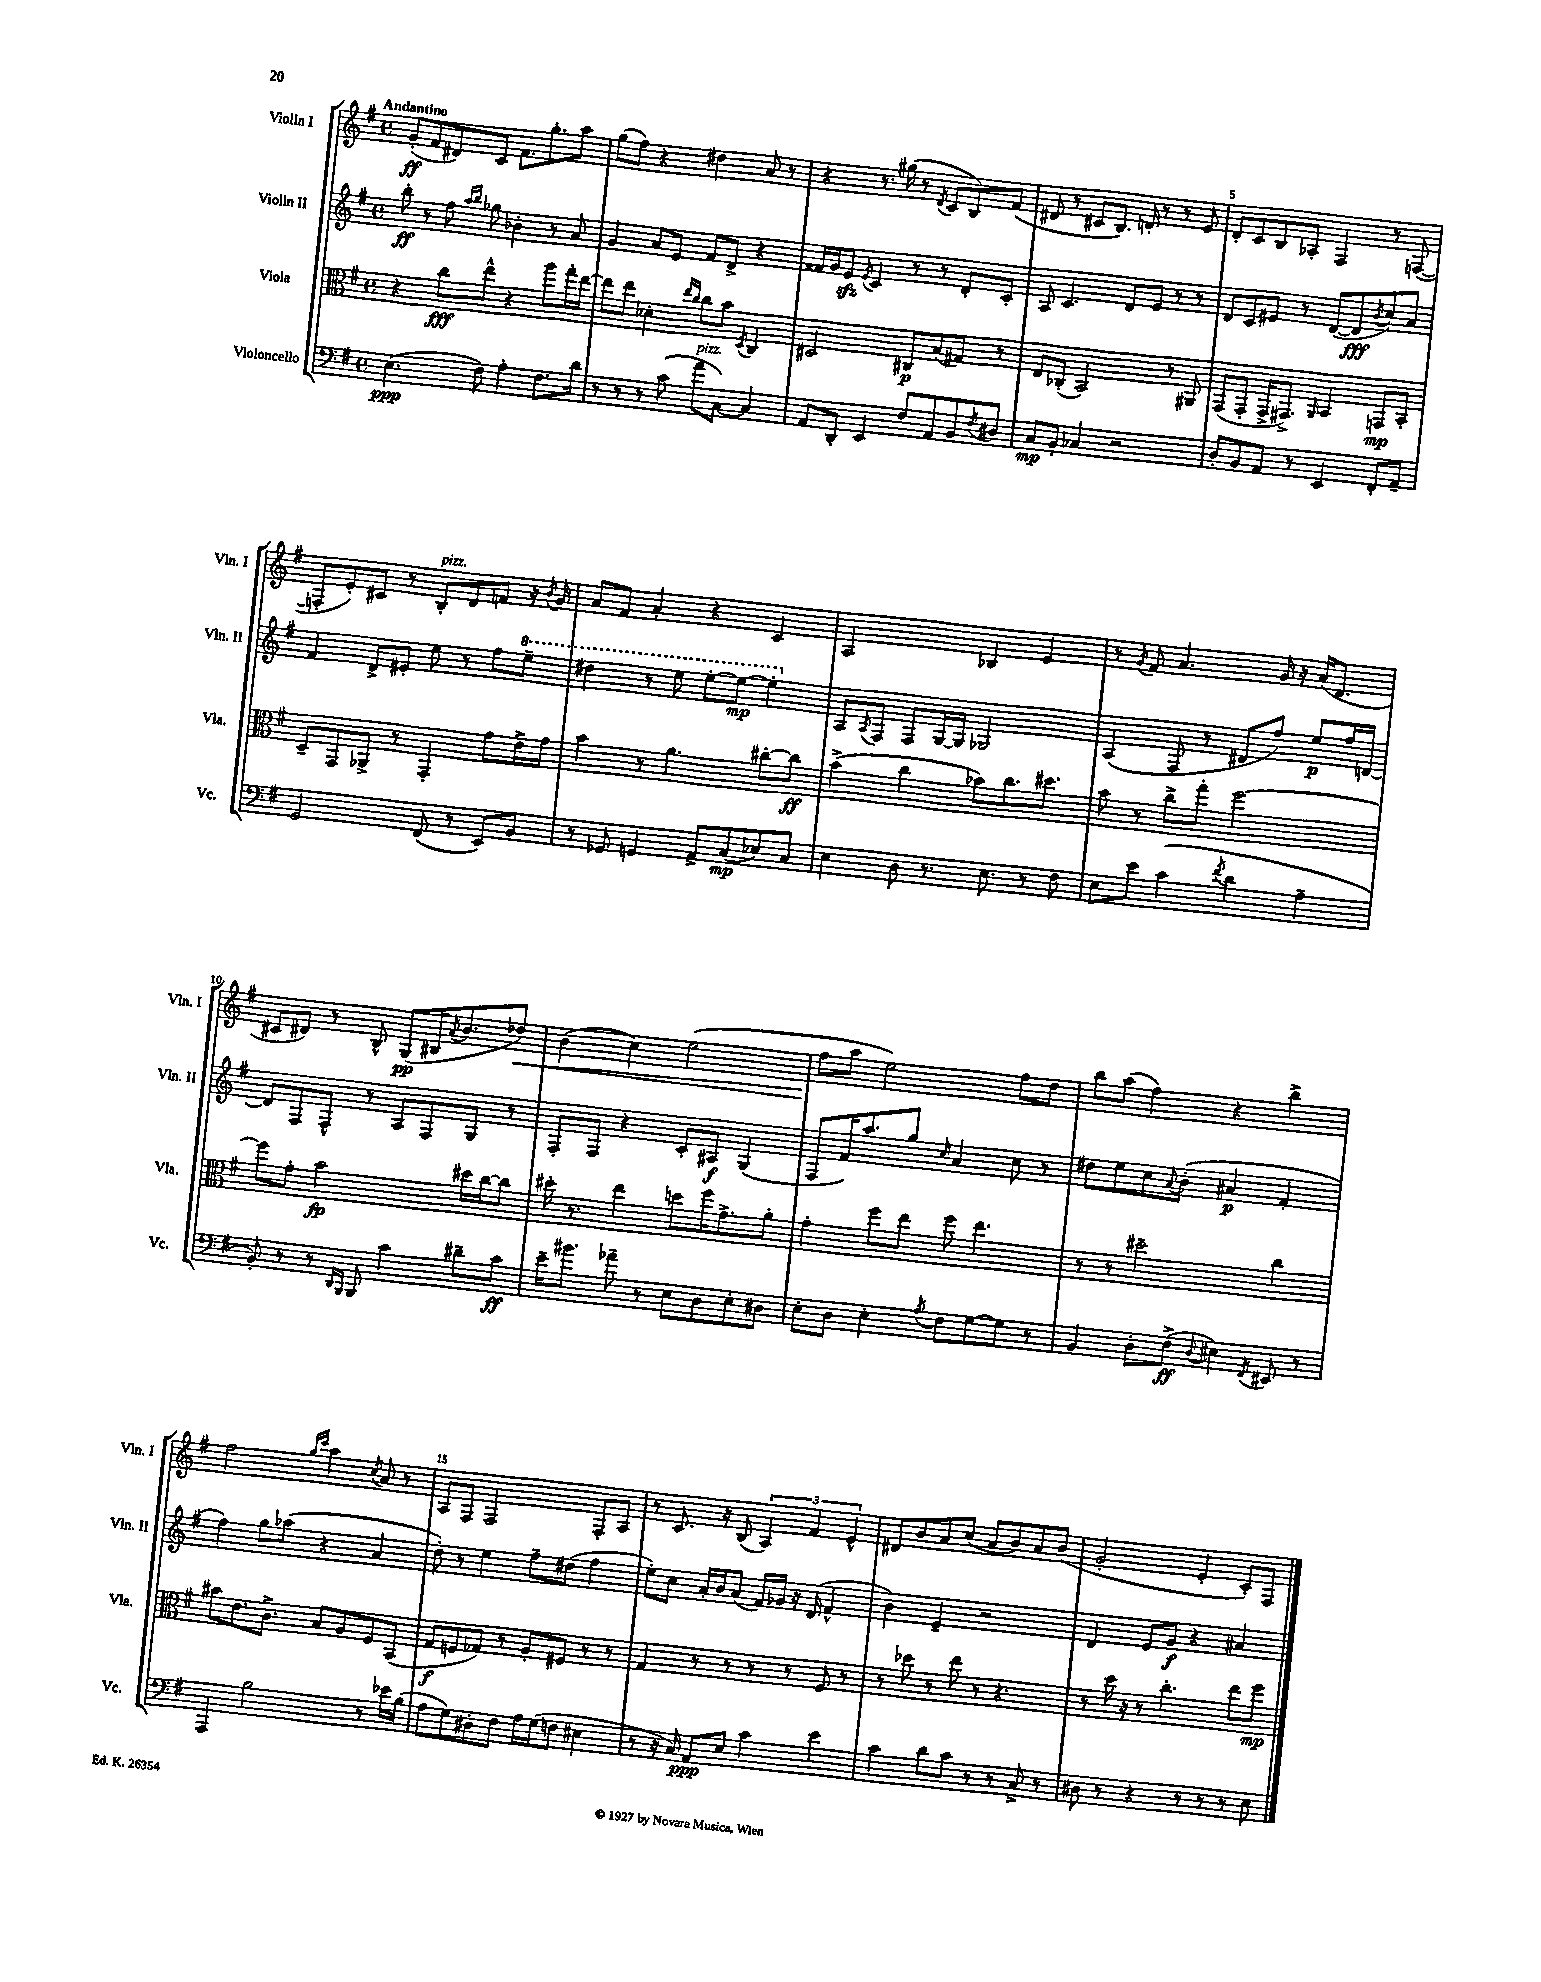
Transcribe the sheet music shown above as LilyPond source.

<<
\new StaffGroup <<
\new Staff = "s0" \with { instrumentName = "Violin I" shortInstrumentName = "Vln. I" } {
    \clef treble \key g \major \defaultTimeSignature \time 4/4 \tempo "Andantino"
    g'8-.\ff( fis'8 dis'8) c'8 fis'8. g''8.-. a''8 |
    g''8( fis''8) r4 dis''4 a'8 r8 |
    r4 r8. gis''16( r8 \acciaccatura { d'8 } c'8 b8) fis'8( |
    dis'8 r8 cis'8 b8.) d'16-. r8 r8 e'8 |
    d'8-. c'8 b8 aes8-. fis4 r8 f8~( |
    f8-. e'8-.) cis'8 r8 b8-.^\markup { \italic "pizz." } d'8 f'8 r16 \acciaccatura { b'8 } g'16 |
    a'8 fis'8 a'4-. r4 c'4 |
    a2 bes4 e'4 |
    r8 \acciaccatura { g'8 } fis'8 a'4. g'16 r16 a'16( d'8. |
    cis'8 dis'8) r8 b8-^ g8\pp( bis16 \acciaccatura { a'8 } b'8. des''8\<) |
    b'4( c''4) e''2( |
    fis''8\! a''8 e''2) fis''8 d''8 |
    b''8 a''8( fis''4) r4 b''4-> |
    fis''2 \grace { g''16 c'''16 } a''4 \acciaccatura { c''8 } a'8 r8 |
    a8 fis8 fis2 fis8-. a8 |
    r8 c'8. r16 b8( \tuplet 3/2 { a4) fis'4 e'4-^ } |
    dis'8 b'8 a'8 c''8( a'8 b'8) a'8 b'8( |
    g'2-. e'4-. c'8-.) fis8 \bar "|." |
}
\new Staff = "s1" \with { instrumentName = "Violin II" shortInstrumentName = "Vln. II" } {
    \clef treble \key g \major \defaultTimeSignature \time 4/4
    b''8-.\ff r8 fis''8 \grace { a''16 b''16 } ges''8 bes'4-. r8 a'8 |
    g'4 a'8 e'8 fis'8 d'8-> r4 |
    fisis'16 g'16 e'8\sfz \acciaccatura { e'8 } c'4 r8 r8 d'8-. c'8-. |
    a8 c'4. d'8 e'8 r8 r8 |
    d'8 c'8 eis'8 r8 d'8~( d'8\fff \acciaccatura { b'8 } c''8) a'8 |
    fis'4 d'8-> eis'8-. e''8 r8 fis''8 \ottava #1 e'''8-- |
    dis'''4 r8 e'''8 e'''8~-. e'''8~\mp e'''4-. \ottava #0 |
    a8 \acciaccatura { a8 } fis8 fis8 g16~ g16 ges2 |
    a4( fis8 r8 dis'8 fis''8) e''8\p fis''16 d'16~ |
    d'8 fis8 fis8-^ r8 a8 fis8 g8 r8 |
    fis8-. fis8 r4 c'8-. ais8\f g4( |
    fis8 fis'16) a''8. g''8 \grace { c''16 } a'4 c''8 r8 |
    dis''8 e''8 c''8 \appoggiatura { a'8 } b'8-.( ais'4\p fis'4-. |
    fis''4) g''8 aes''8( r4 a'4 |
    d''8-.) r8 e''4 fis''8-- dis''8( fis''4 |
    e''8-.) c''8 a'16-. b'16 a'8( fis'16) ges'16 r16 d'16( fis'4-^ |
    b'4) e'4-- r2 |
    d'4 e'8 g'8\f r4 ais'4 \bar "|." |
}
\new Staff = "s2" \with { instrumentName = "Viola" shortInstrumentName = "Vla." } {
    \clef alto \key g \major \defaultTimeSignature \time 4/4
    r4 c''8\fff e''8-^ r4 a''8 g''16-. e''16~ |
    e''8 e''8 des'4-. \grace { e''16 c''16 } c''8 b'8 \acciaccatura { d8 } c4 |
    dis2 cis8\p b8( gis8) r8 |
    e8 ces8-.( b,2) r8 ais,8 |
    g,8( g,8-. g,16-> gis,8.->) \grace { a,16 } b,4 g,8\mp b,8-. |
    d8-- g,8 aes,8-> r8 g,4-. g'8 e'16-> g'16 |
    b'4 r8 a'4. cis''8~-. cis''8\ff |
    b'4->( c''4 bes'8) c''8. dis''8. |
    b'8 r8 c''8-> g''8-. fis''2~ |
    fis''8 g'8-. b'2\fp dis''16 c''16~ c''8 |
    dis''16-. r8. e''4 d''8 fis''16 g'8.-> a'8-. |
    g'4-. fis''8 e''8 fis''8 e''4. |
    r8 r8 dis''2-- c''4 |
    bis'8 e'8. c'8.-> b8 a8 fis8 b,8( |
    g8\f f8 ges8) r8 a8-. fis8 r8 r8 |
    g4 r8 r8 r8 r8 fis8 r8 |
    r8 des''8 r8 e''8 r8 r4. |
    r8 d''16 r16 r8 c''4.-. e''8 fis''8\mp \bar "|." |
}
\new Staff = "s3" \with { instrumentName = "Violoncello" shortInstrumentName = "Vc." } {
    \clef bass \key g \major \defaultTimeSignature \time 4/4
    e4.\ppp( fis8) a4-. fis8. d'16 |
    r8 r8 r8 c'8( a'8^\markup { \italic "pizz." } c8~) c4 |
    a,8 d,8-. e,4 fis8 a,8 b,8 \acciaccatura { fis8 } dis8 |
    c8\mp b,8-. ces4 r2 |
    d8-. b,8 a,8 r8 e,4 fis,8-. a,8-- |
    g,2 fis,8( r8 e,8) b,8 |
    r8 ges,8 g,4 a,8-> c8\mp( ees8) c8 |
    e4 d8 r8. e8. r8 fis8 |
    e8 e'8 c'4( \acciaccatura { fis'8 } d'4 a4-- |
    b,8-.) r8 r8 \grace { d,16 b,,16 } b,,8 c'4 dis'8-- c'8\ff |
    e'16-- bis'8. aes'8-- r8 e8 d8 e8-. dis8 |
    e8-. d8 e4-. \acciaccatura { a8 } fis8 g8~ g8 r8 |
    b,4 d8-. fis8->\ff( \appoggiatura { d8 } eis4) \acciaccatura { fis,8 } eis,8 r8 |
    a,,4 b2 r8 ees'16 b16( |
    a8 g8) dis8-. fis8 a16 g16( f8 eis4 |
    r8 r16 c16) a,8\ppp e8 c'4 e'4 |
    c'4 d'8 c'8 r8 r8 c8-> r8 |
    dis8 r8 r4 r8 r8 r8 e8 \bar "|." |
}
>>
>>
\layout { \context { \Score \override BarNumber.break-visibility = ##(#f #t #t) barNumberVisibility = #(every-nth-bar-number-visible 5) } }
